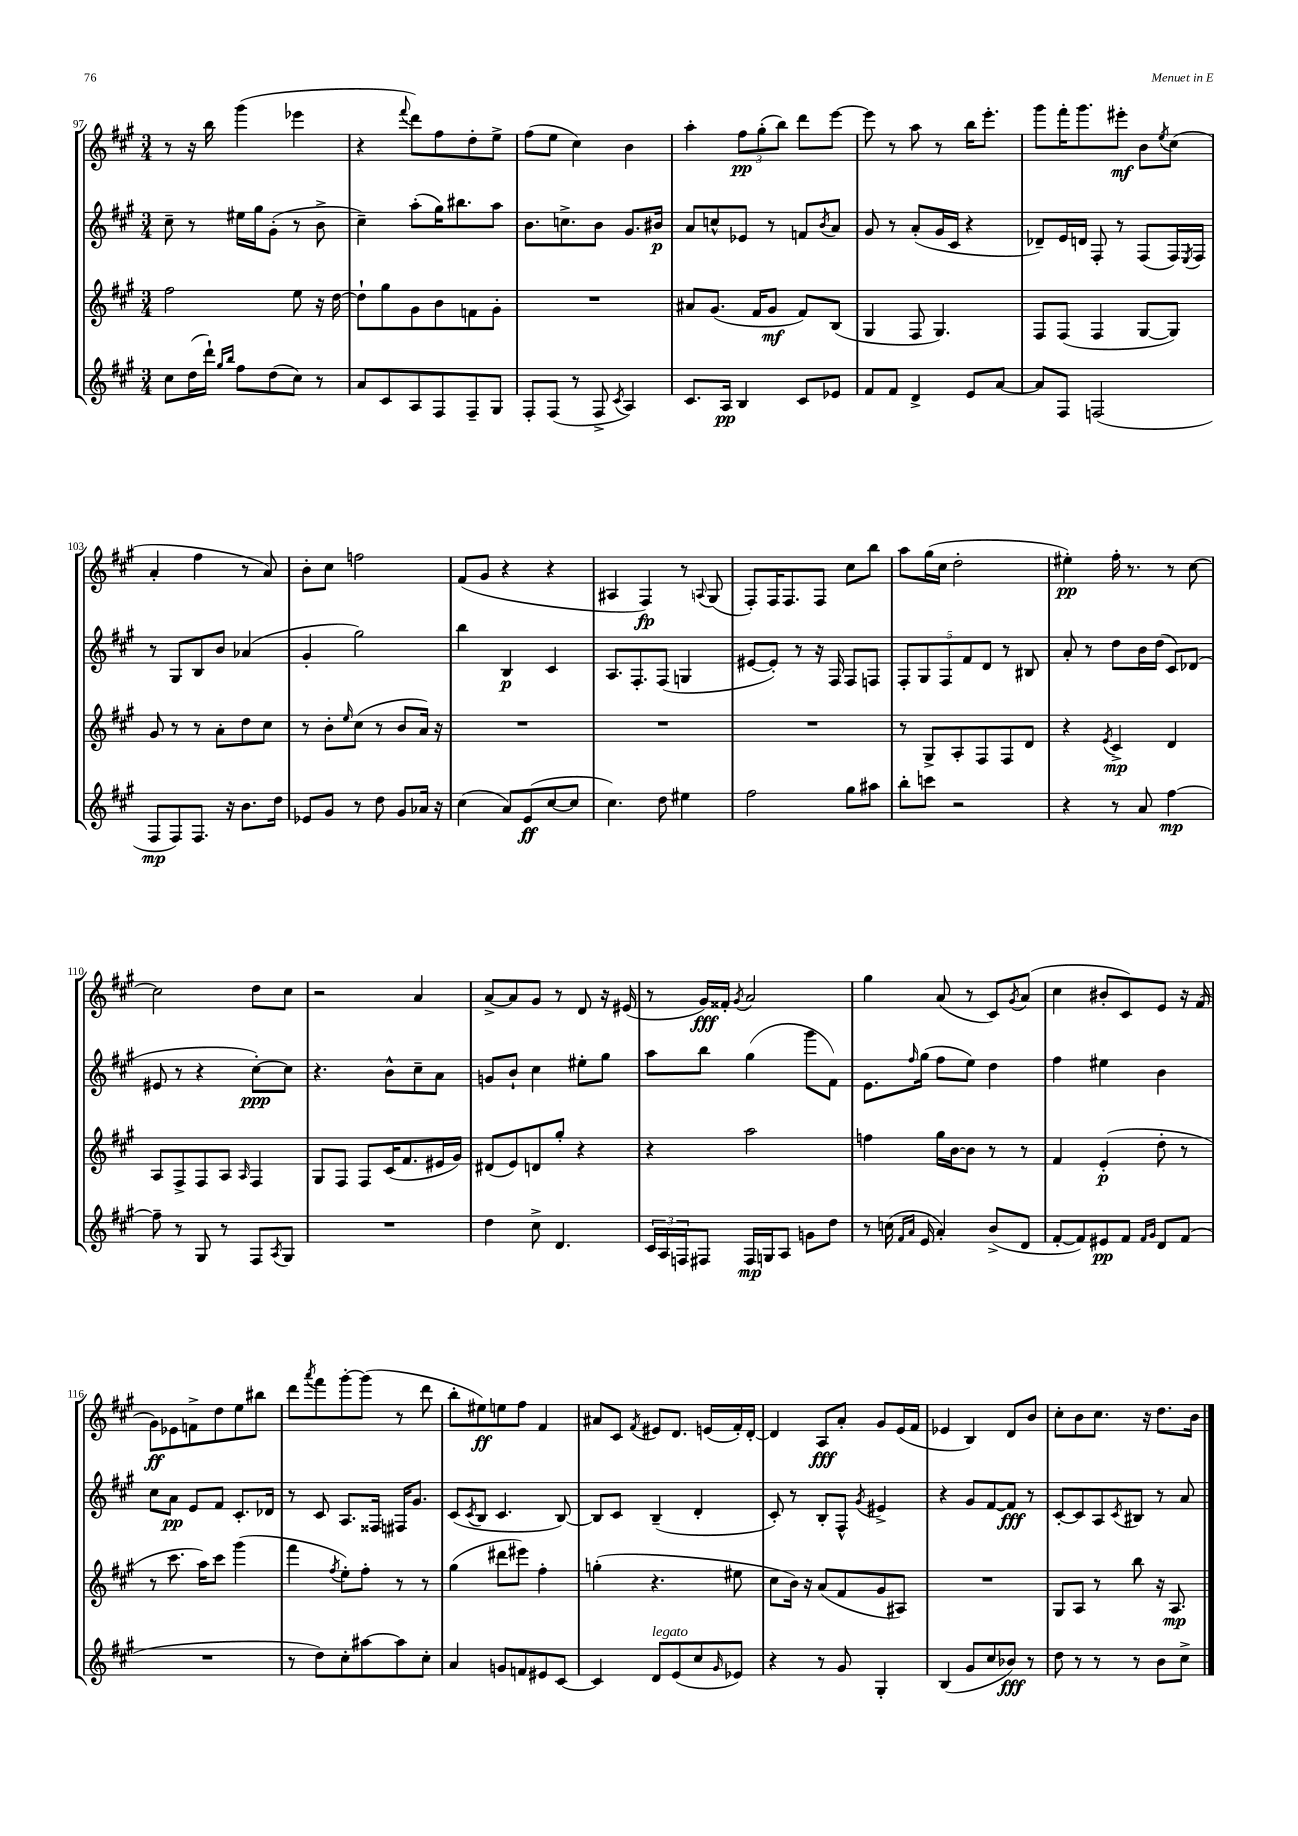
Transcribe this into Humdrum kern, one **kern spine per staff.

**kern	**kern	**kern	**kern
*staff4	*staff3	*staff2	*staff1
*clefG2	*clefG2	*clefG2	*clefG2
*k[f#c#g#]	*k[f#c#g#]	*k[f#c#g#]	*k[f#c#g#]
*M3/4	*M3/4	*M3/4	*M3/4
8cc#\L	2ff#\	8cc#~\	8r
(16dd\L	.	8r	16r
16ddd`\JJ)	.	.	16bb\
16qqgg#/LL	.	.	.
16qqbb/JJ	.	.	.
8ff#\L	.	16ee#\LL	(4ggg#\
.	.	16gg#\J	.
(8dd\	.	(8g#'\J	.
8cc#\J)	8ee\	8r	4eee-\
8r	16r	8b^\	.
.	[16dd\	.	.
=	=	=	=
8a/L	8dd`\]L	4cc#~\)	4r
8c#/	8gg#\	.	.
.	.	.	8qqfff#/
8A/	8g#\	(8aa'\L	8ddd\L)
8F#/	8b\	16gg#\K)	8ff#\
.	.	8.bb#\	.
8F#~/	8f\	.	8dd'\
8G#/J	8g#'\J	8aa\J	8ee^\J
=	=	=	=
8F#'/L	2.r	8.b\L	(8ff#\L
(8F#/J	.	.	8ee\J
.	.	8.cc^\	.
8r	.	.	4cc#\)
8F#^/	.	8b\J	.
8qc#/	.	.	.
4A/)	.	8.g#/L	4b\
.	.	16b#/Jk	.
=	=	=	=
8.c#/L	8a#/L	8a/L	4aa'\
.	(8.g#/J	8cc^^/	.
16A/Jk	.	.	.
4B/	.	8e-/J	12ff#\L
.	16f#/LK	.	.
.	.	.	(12gg#'\
.	8g#/J	8r	.
.	.	.	12bb\J)
8c#/L	8f#/L)	8f/L	8ddd\L
.	.	8qb/	.
8e-/J	(8B/J	8a/J	[8eee\J
=	=	=	=
8f#/L	4G#/	8g#/	8eee\]
8f#/J	.	8r	8r
4d^/	8F#/	(8a'/L	8aa\
.	4.G#/)	16g#/L	8r
.	.	16c#/JJ	.
8e/L	.	4r	16bb\LK
.	.	.	8.eee'\J
[8a/J	.	.	.
=	=	=	=
8a/]L	8F#/L	8d-~/L)	8ggg#\L
8F#/J	(8F#/J	16e/L	16fff#'\K
.	.	16d/JJ	8.ggg#\
(2F/	4F#/	8F#'/	.
.	.	8r	8eee#'\J
.	[8G#/L	(8F#/L	8b\L
.	.	.	8qee/
.	8G#/]J)	16F#/L)	(8cc#\J
.	.	8qE/	.
.	.	16F#/JJ	.
=	=	=	=
8F#/L	8g#/	8r	4a'/
8F#/)	8r	8G#/L	.
8.F#/J	8r	8B/	4ff#\
.	8a'\L	8b/J	.
16r	.	.	.
8.b\L	8dd\	(4a-/	8r
.	8cc#\J	.	8a/)
16dd\Jk	.	.	.
=	=	=	=
8e-/L	8r	4g#'/	8b'\L
8g#/J	8b'\L	.	8cc#\J
.	16qqee/	.	.
8r	(8cc#\J	2gg#\)	2ff\
8dd\	8r	.	.
8g#/L	8b/L	.	.
16a-/Jk	16a/Jk)	.	.
16r	16r	.	.
=	=	=	=
(4cc#\	2.r	4bb\	(8f#/L
.	.	.	8g#/J
8a/L)	.	4B/	4r
(8e/	.	.	.
[8cc#/	.	4c#/	4r
8cc#/]J	.	.	.
=	=	=	=
4.cc#\)	2.r	8.A/L	4A#/
.	.	8.F#'/	.
.	.	.	4F#/)
8dd\	.	(8F#/J	.
4ee#\	.	4G/	8r
.	.	.	8qqA/
.	.	.	(8G#/
=	=	=	=
2ff#\	2.r	[8e#/L	8F#'/L)
.	.	8e#'/]J)	16F#/K
.	.	.	8.F#/
.	.	8r	.
.	.	16r	8F#/J
.	.	16F#/	.
8gg#\L	.	8F#/L	8cc#\L
8aa#\J	.	8F/J	8bb\J
=	=	=	=
8bb'\L	8r	10F#'/L	8aa\L
.	.	10G#/	.
8ccc\J	8G#^/L	.	(16gg#\L
.	.	.	16cc#\JJ
.	.	10F#/	.
2r	8A'/	.	2dd'\
.	.	10f#/	.
.	8F#/	.	.
.	.	10d/J	.
.	8F#/	8r	.
.	8d/J	8B#/	.
=	=	=	=
4r	4r	8a'/	4ee#'\)
.	.	8r	.
.	8qe/	.	.
8r	4c#^/	8dd\L	16ff#'\
.	.	.	8.r
8a/	.	16b\L	.
.	.	(16dd\JJ	.
[4ff#\	4d/	8c#/L)	8r
.	.	(8d-/J	[8cc#\
=	=	=	=
8ff#~\]	8A/L	8e#/	2cc#\]
8r	8F#^/	8r	.
8G#/	8F#/	4r	.
8r	8A/J	.	.
.	16qqA/	.	.
8F#/L	4F#/	[8cc#'\L)	8dd\L
8qA/	.	.	.
8G#/J	.	8cc#\]J	8cc#\J
=	=	=	=
2.r	8G#/L	4.r	2r
.	8F#/J	.	.
.	8F#/L	.	.
.	(16c#/K	8b^^\L	.
.	8.f#/	.	.
.	.	8cc#~\	4a/
.	16e#/L	8a\J	.
.	16g#/JJ)	.	.
=	=	=	=
4dd\	(8d#/L	8g/L	[8a^/L
.	8e/)	8b`/J	8a/]
8cc#^\	8d/	4cc#\	8g#/J
4.d/	8gg#'/J	.	8r
.	4r	8ee#'\L	8d/
.	.	8gg#\J	16r
.	.	.	(16e#/
=	=	=	=
24c#/LL	4r	8aa\L	8r
24A/	.	.	.
24F/J	.	.	.
8F#/J	.	8bb\J	16g#/LL)
.	.	.	16f##'/JJ
.	.	.	8qg#/
16F#/LL	2aa\	(4gg#\	2a/
16G/J	.	.	.
8A/J	.	.	.
8g\L	.	8ggg#\L	.
8dd\J	.	8f#\J)	.
=	=	=	=
8r	4ff\	8.e\L	4gg#\
(16cc\	.	.	.
16qqf#/LL	.	.	.
16qqa/JJ	.	16qqff#/	.
16e/	.	(16gg#\Jk	.
4a'/)	16gg#\LL	8ff#\L	(8a/
.	[16b\J	.	.
.	8b\]J	8ee\J)	8r
(8b^/L	8r	4dd\	8c#/L)
.	.	.	8qg#/
8d/J	8r	.	(8a/J
=	=	=	=
[8f#'/L	4f#/	4ff#\	4cc#\
8f#/])	.	.	.
8e#/	(4e'/	4ee#\	8b#'/L
8f#/J	.	.	8c#/)
16qqf#/LL	.	.	.
16qqg#/JJ	.	.	.
8d/L	8dd'\	4b\	8e/J
(8f#/J	8r	.	16r
.	.	.	(16f#/
=	=	=	=
2.r	8r	8cc#\L	8g#\L)
.	8.ccc#\	8a\J	8e-\
.	.	8e/L	8f^\
.	16aa\LK)	.	.
.	8ccc#\J	8f#/J	8dd\
.	(4ggg#\	8.c#'/L	8ee\
.	.	.	8bb#\J
.	.	16d-/Jk	.
=	=	=	=
8r	4fff#\	8r	8ddd\L
.	.	.	8qaaa/
8dd\L)	.	8c#/	8fff#\
.	8qff#/	.	.
8cc#'\	8ee'\L)	8.A/L	[8ggg#'\
[8aa#\	8ff#'\J	.	(8ggg#\]J
.	.	16F##/Jk	.
8aa#\]	8r	16F#/LK	8r
.	.	8.g#/J	.
8cc#'\J	8r	.	8ddd\
=	=	=	=
4a/	(4gg#\	(8c#/L	8bb'\L
.	.	8qc#/	.
.	.	8B/J	8ee#\)
8g/L	8ddd#\L	4.c#/	8ee\
8f/	8eee#\J)	.	8ff#\J
8e#/	4ff#'\	.	4f#/
[8c#/J	.	[8B/)	.
=	=	=	=
4c#/]	(4gg'\	8B/]L	8a#/L
.	.	8c#/J	8c#/J
.	.	.	8qf#/
8d/L	4.r	(4B~/	8e#/L
(8e/	.	.	8.d/J
8cc#/	.	4d'/	.
.	.	.	(16e/LL
16qqg#/	.	.	.
8e-/J)	8ee#\	.	16f#'/)
.	.	.	[16d'/JJ
=	=	=	=
4r	8cc#\L	8c#'/)	4d/]
.	16b\Jk)	8r	.
.	16r	.	.
8r	(8a/L	8B'/L	8A/L
8g#/	8f#/	8F#^^/J	8a'/J
.	.	8qg#/	.
4G#'/	8g#/	4e#^/	8g#/L
.	8A#/J)	.	(16e/L
.	.	.	16f#/JJ
=	=	=	=
(4B/	2.r	4r	4e-/
8g#/L	.	8g#/L	4B/)
8cc#/	.	[8f#/	.
8b-/J)	.	8f#/]J	8d/L
8r	.	8r	8b/J
=	=	=	=
8dd\	8G#/L	[8c#'/L	8cc#'\L
8r	8A/J	8c#/]	8b\
8r	8r	8A/	8.cc#\J
.	.	8qc#/	.
8r	8bb\	8B#/J	.
.	.	.	16r
8b\L	16r	8r	8.dd\L
.	8.A/	.	.
8cc#^\J	.	8a/	.
.	.	.	16b\Jk
==	==	==	==
*-	*-	*-	*-
